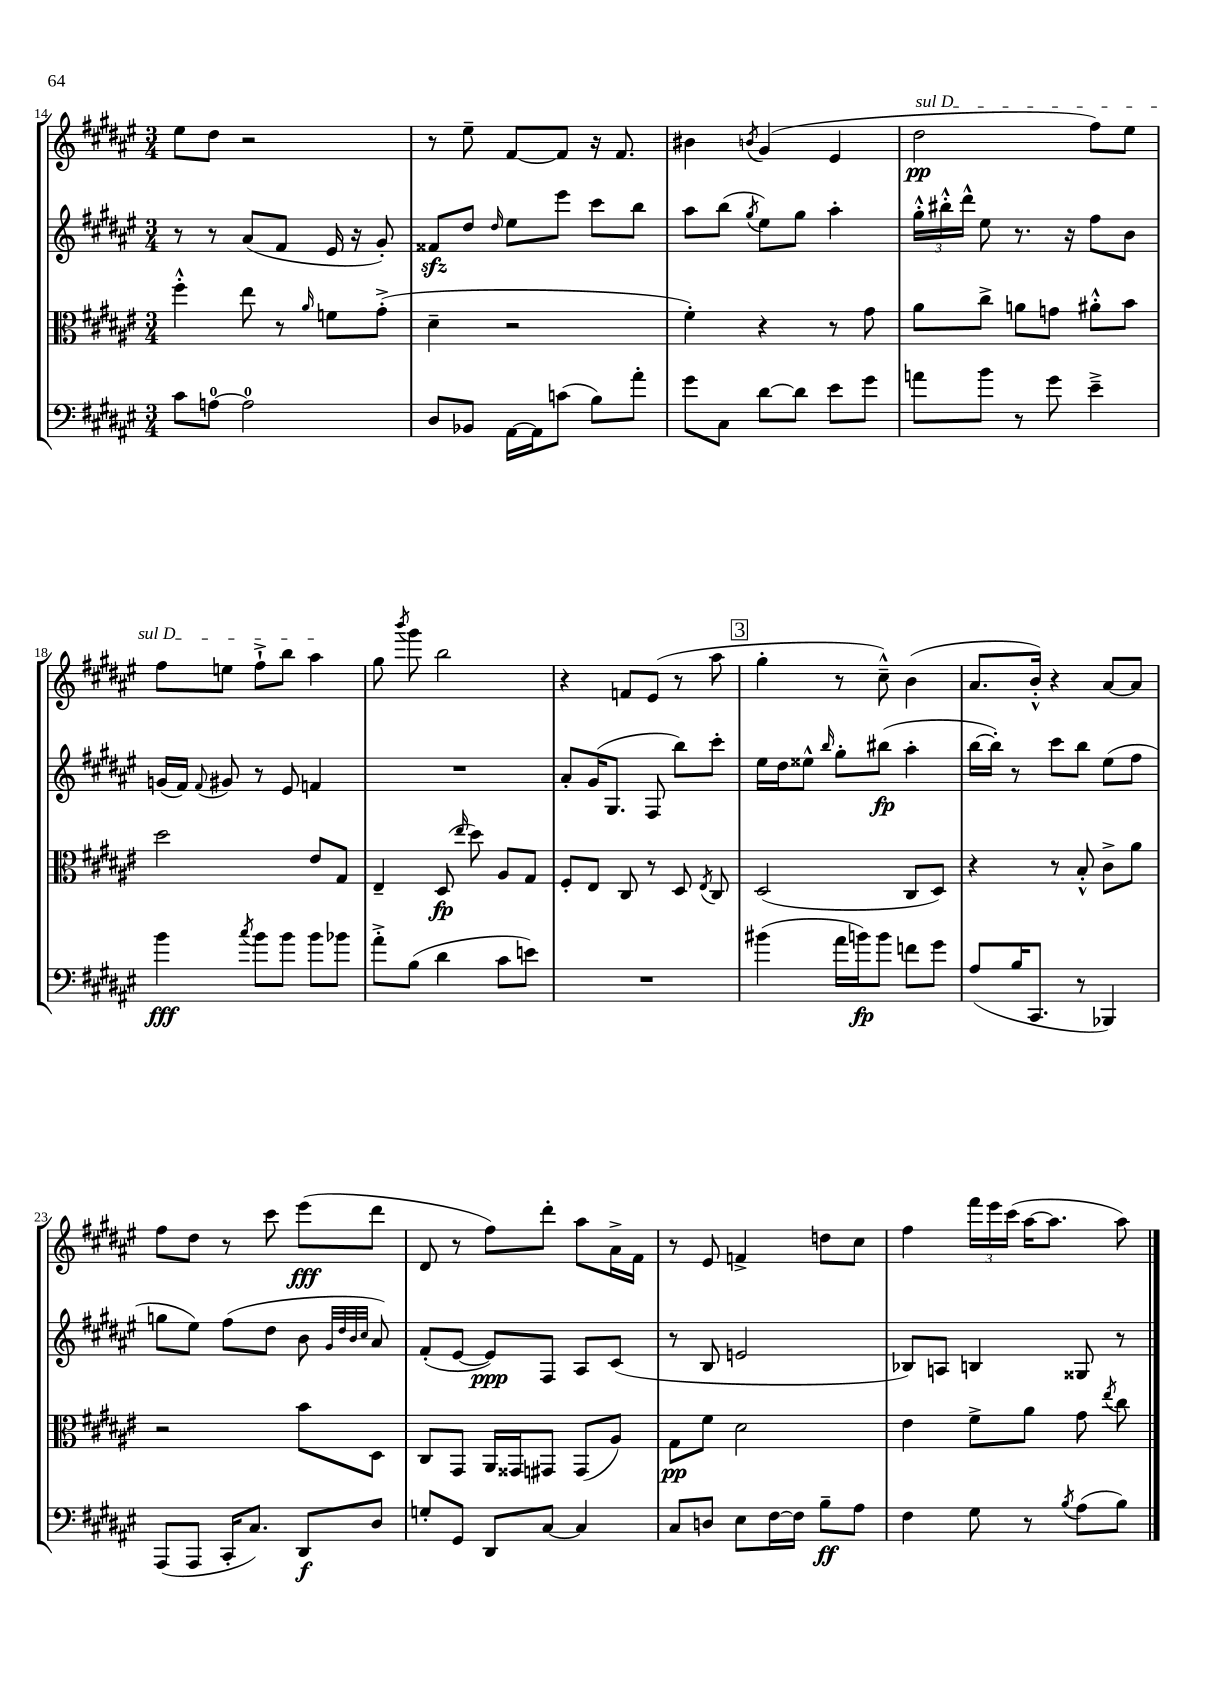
<<
\new StaffGroup <<
\new Staff = "s0" {
    \clef treble \key fis \major \numericTimeSignature \time 3/4
    \autoBeamOff eis''8[ dis''8] r2 |
    r8 eis''8-- fis'8[~ fis'8] r16 fis'8. |
    bis'4 \acciaccatura { b'8 } gis'4( eis'4 |
    \once \override TextSpanner.bound-details.left.text = \markup { \italic "sul D" } dis''2\pp\startTextSpan fis''8[) eis''8] |
    fis''8[ e''8] fis''8[-!-> b''8] ais''4\stopTextSpan |
    gis''8 \acciaccatura { b'''8 } gis'''8 b''2 |
    r4 f'8[ eis'8]( r8 ais''8 |
    \mark \markup { \box "3" } gis''4-. r8 cis''8---^) b'4( |
    ais'8.[ b'16]-.-^) r4 ais'8[~ ais'8] |
    fis''8[ dis''8] r8 cis'''8 eis'''8[\fff( dis'''8] |
    dis'8 r8 fis''8[) dis'''8]-. ais''8[ ais'16-> fis'16] |
    r8 eis'8 f'4-> d''8[ cis''8] |
    fis''4 \tuplet 3/2 { fis'''16[ eis'''16 cis'''16]( } ais''16[~ ais''8.] ais''8) \bar "|." |
}
\new Staff = "s1" {
    \clef treble \key fis \major \numericTimeSignature \time 3/4
    \autoBeamOff r8 r8 ais'8[( fis'8] eis'16 r16 gis'8-.) |
    fisis'8[\sfz dis''8] \grace { dis''16 } eis''8[ eis'''8] cis'''8[ b''8] |
    ais''8[ b''8]( \acciaccatura { gis''8 } eis''8[) gis''8] ais''4-. |
    \tuplet 3/2 { gis''16[-.-^ bis''16-.-^ dis'''16]-^ } eis''8 r8. r16 fis''8[ b'8] |
    g'16[( fis'16]) \appoggiatura { fis'8 } gis'8 r8 eis'8 f'4 |
    R2. |
    ais'8[-. gis'16( gis8.] fis8 b''8[) cis'''8]-. |
    \mark \markup { \box "3" } eis''16[ dis''16 eisis''8]-^ \grace { b''16 } gis''8[-. bis''8]\fp( ais''4-. |
    b''16[~ b''16]-.) r8 cis'''8[ b''8] eis''8[( fis''8] |
    g''8[ eis''8]) fis''8[( dis''8] b'8 \grace { gis'32[ dis''32 b'32 cis''32] } ais'8) |
    fis'8[-.( eis'8]~ eis'8[\ppp) fis8] ais8[ cis'8]( |
    r8 b8 e'2 |
    bes8[) a8] b4 gisis8 r8 \bar "|." |
}
\new Staff = "s2" {
    \clef alto \key fis \major \numericTimeSignature \time 3/4
    \autoBeamOff fis''4-.-^ eis''8 r8 \grace { ais'16 } f'8[ gis'8]-.->( |
    dis'4-- r2 |
    fis'4-.) r4 r8 gis'8 |
    ais'8[ cis''8]-> a'8[ g'8] ais'8[-.-^ b'8] |
    dis''2 eis'8[ gis8] |
    eis4-- dis8\fp( \grace { eis''16 } dis''8) ais8[ gis8] |
    fis8[-. eis8] cis8 r8 dis8 \acciaccatura { eis8 } cis8 |
    \mark \markup { \box "3" } dis2( cis8[ dis8]) |
    r4 r8 b8-.-^ cis'8[-> ais'8] |
    r2 b'8[ dis8] |
    cis8[ gis,8] ais,16[ gisis,16 gis,8] gis,8[( ais8]) |
    gis8[\pp fis'8] dis'2 |
    eis'4 fis'8[-> ais'8] gis'8 \acciaccatura { eis''8 } cis''8 \bar "|." |
}
\new Staff = "s3" {
    \clef bass \key fis \major \numericTimeSignature \time 3/4
    \autoBeamOff cis'8[ a8]-0~ a2-0 |
    dis8[ bes,8] ais,16[~ ais,16 c'8]( b8[) ais'8]-. |
    gis'8[ cis8] dis'8[~ dis'8] eis'8[ gis'8] |
    a'8[ b'8] r8 gis'8 eis'4---> |
    b'4\fff \acciaccatura { cis''8 } b'8[ b'8] b'8[ bes'8] |
    ais'8[-.-> b8]( dis'4 cis'8[ e'8]) |
    R2. |
    \mark \markup { \box "3" } bis'4( ais'16[ b'16\fp) b'8] f'8[ gis'8] |
    ais8[( b16 cis,8.] r8 bes,,4) |
    ais,,8[( ais,,8] cis,16[-. cis8.]) dis,8[\f dis8] |
    g8[-. gis,8] dis,8[ cis8]~ cis4 |
    cis8[ d8] eis8[ fis16~ fis16] b8[--\ff ais8] |
    fis4 gis8 r8 \acciaccatura { b8 } ais8[( b8]) \bar "|." |
}
>>
>>
\layout { \context { \Score currentBarNumber = #14 } }
